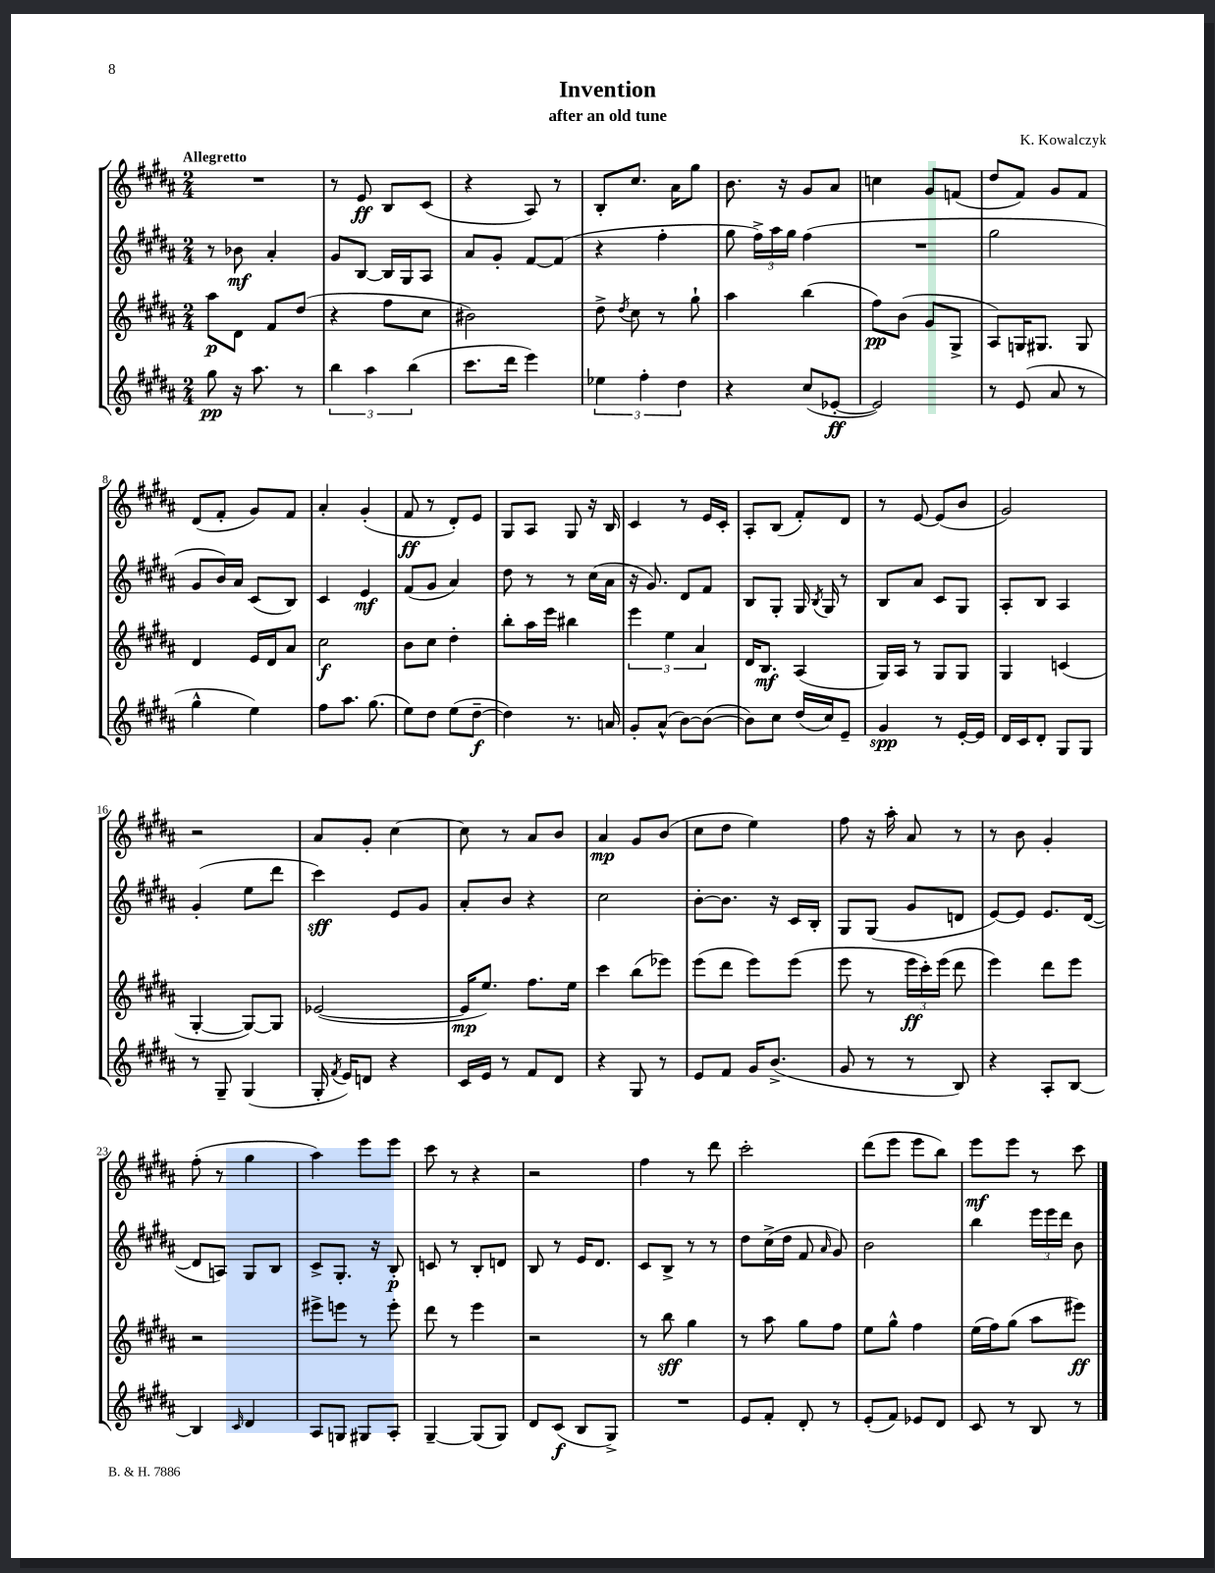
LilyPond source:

\header { title = "Invention" composer = "K. Kowalczyk" subtitle = "after an old tune" }
<<
\new StaffGroup <<
\new Staff = "s0" {
    \clef treble \key b \major \numericTimeSignature \time 2/4 \tempo "Allegretto"
    \autoBeamOff R2 |
    r8 e'8\ff b8[ cis'8]( |
    r4 ais8) r8 |
    b8[-. cis''8.] ais'16[ gis''8] |
    b'8. r16 gis'8[ ais'8] |
    c''4 gis'8[ f'8]( |
    dis''8[ fis'8]) gis'8[ fis'8] |
    dis'8[( fis'8]-. gis'8[) fis'8] |
    ais'4-. gis'4-.( |
    fis'8\ff r8 dis'8[-.) e'8] |
    gis8[ ais8] gis8 r16 b16 |
    cis'4 r8 e'16[ cis'16]-. |
    ais8[-. b8]( fis'8[-.) dis'8] |
    r8 e'8~ e'8[( b'8] |
    gis'2) |
    r2 |
    ais'8[ gis'8]-. cis''4~ |
    cis''8 r8 ais'8[ b'8] |
    ais'4\mp gis'8[ b'8]( |
    cis''8[ dis''8] e''4) |
    fis''8 r16 ais''16-. ais'8 r8 |
    r8 b'8 gis'4-. |
    fis''8-.( r8 gis''4 |
    ais''4) e'''8[ e'''8] |
    cis'''8 r8 r4 |
    r2 |
    fis''4 r8 dis'''8 |
    cis'''2-. |
    dis'''8[( e'''8] e'''8[ b''8]) |
    e'''8[\mf e'''8] r8 cis'''8 \bar "|." |
}
\new Staff = "s1" {
    \clef treble \key b \major \numericTimeSignature \time 2/4
    \autoBeamOff r8 bes'8\mf ais'4-. |
    gis'8[ b8]~ b16[ gis16 ais8] |
    ais'8[ gis'8]-. fis'8[~ fis'8]( |
    r4 fis''4-. |
    gis''8 \tuplet 3/2 { fis''16[->) ais''16 gis''16] } fis''4( |
    R2 |
    gis''2 |
    gis'8[ b'16) ais'16] cis'8[( b8]) |
    cis'4 e'4\mf |
    fis'8[( gis'8] ais'4) |
    dis''8 r8 r8 cis''16[( ais'16] |
    r16 gis'8.) dis'8[ fis'8] |
    b8[ gis8]-. gis16 \acciaccatura { b8 } gis16 r8 |
    b8[ ais'8] cis'8[ gis8] |
    ais8[-. b8] ais4 |
    gis'4-.( e''8[ dis'''8] |
    cis'''4\sff) e'8[ gis'8] |
    ais'8[-. b'8] r4 |
    cis''2 |
    b'8[~-. b'8.] r16 cis'16[ b16]-. |
    gis8[ gis8]( gis'8[ d'8] |
    e'8[~) e'8] e'8.[ dis'16]~( |
    dis'8[ a8]) gis8[ b8] |
    cis'8[-> gis8.]-. r16 b8-.\p |
    c'8 r8 b8[-. d'8] |
    b8 r8 e'16[ dis'8.] |
    cis'8[ b8]-> r8 r8 |
    dis''8[ cis''16->( dis''16] fis'8 \grace { ais'16 } gis'8) |
    b'2 |
    b''4 \tuplet 3/2 { e'''16[ e'''16 dis'''16] } b'8 \bar "|." |
}
\new Staff = "s2" {
    \clef treble \key b \major \numericTimeSignature \time 2/4
    \autoBeamOff ais''8[\p dis'8] fis'8[ dis''8]( |
    r4 fis''8[ cis''8] |
    bis'2) |
    dis''8-> \acciaccatura { dis''8 } cis''8 r8 gis''8-! |
    ais''4 b''4( |
    fis''8[\pp) b'8]( gis'8[ gis8]-> |
    ais8[) g16 gis8.] gis8 |
    dis'4 e'16[ dis'16 ais'8] |
    cis''2\f |
    b'8[ cis''8] dis''4-. |
    b''8[-. ais''16 e'''16] bis''4 |
    \tuplet 3/2 { e'''4 e''4 ais'4 } |
    dis'16[ b8.]\mf ais4( |
    gis16[) ais16] r8 gis8[ gis8] |
    gis4 c'4( |
    gis4~-. gis8[~) gis8] |
    ees'2~( |
    ees'16[\mp e''8.]) fis''8.[ e''16] |
    cis'''4 b''8[( ees'''8]) |
    e'''8[( dis'''8] e'''8[) e'''8]( |
    e'''8 r8 \tuplet 3/2 { e'''16[\ff cis'''16-.) e'''16]( } dis'''8 |
    e'''4) dis'''8[ e'''8] |
    r2 |
    eis'''8[-> e'''8] r8 e'''8-. |
    dis'''8 r8 e'''4 |
    r2 |
    r8 b''8\sff gis''4 |
    r8 ais''8 gis''8[ fis''8] |
    e''8[ gis''8]-^ fis''4 |
    e''16[( fis''16) gis''8]( ais''8[ eis'''8]\ff) \bar "|." |
}
\new Staff = "s3" {
    \clef treble \key b \major \numericTimeSignature \time 2/4
    \autoBeamOff gis''8\pp r16 ais''8. r8 |
    \tuplet 3/2 { b''4 ais''4 b''4( } |
    cis'''8.[ dis'''16] e'''4) |
    \tuplet 3/2 { ees''4 fis''4-. dis''4 } |
    r4 cis''8[( ees'8]~-.\ff |
    ees'2) |
    r8 e'8( ais'8 r8 |
    gis''4-^ e''4) |
    fis''8[ ais''8.] gis''8.( |
    e''8[) dis''8] e''8[( dis''8]~--\f |
    dis''4) r8. a'16 |
    gis'8[-. ais'8]-^( b'8[~) b'8]~( |
    b'8[) cis''8] dis''16[( cis''16) e'8]-- |
    gis'4\spp r8 e'16[~-. e'16] |
    dis'16[ cis'16 dis'8]-. gis8[ gis8] |
    r8 gis8-- gis4( |
    gis16-. \acciaccatura { fis'8 } e'16[) d'8] r4 |
    cis'16[ e'16] r8 fis'8[ dis'8] |
    r4 gis8 r8 |
    e'8[ fis'8] gis'16[ b'8.]->( |
    gis'8 r8 r8 b8) |
    r4 ais8[-. b8]~ |
    b4 \grace { cis'16 } dis'4 |
    ais8[ g8] gis8[ ais8]-. |
    gis4~-- gis8[( gis8]) |
    dis'8[ cis'8]\f( b8[ gis8]->) |
    R2 |
    e'8[ fis'8]-. dis'8-. r8 |
    e'8[-.( fis'8]) ees'8[ dis'8] |
    cis'8 r8 b8 r8 \bar "|." |
}
>>
>>
